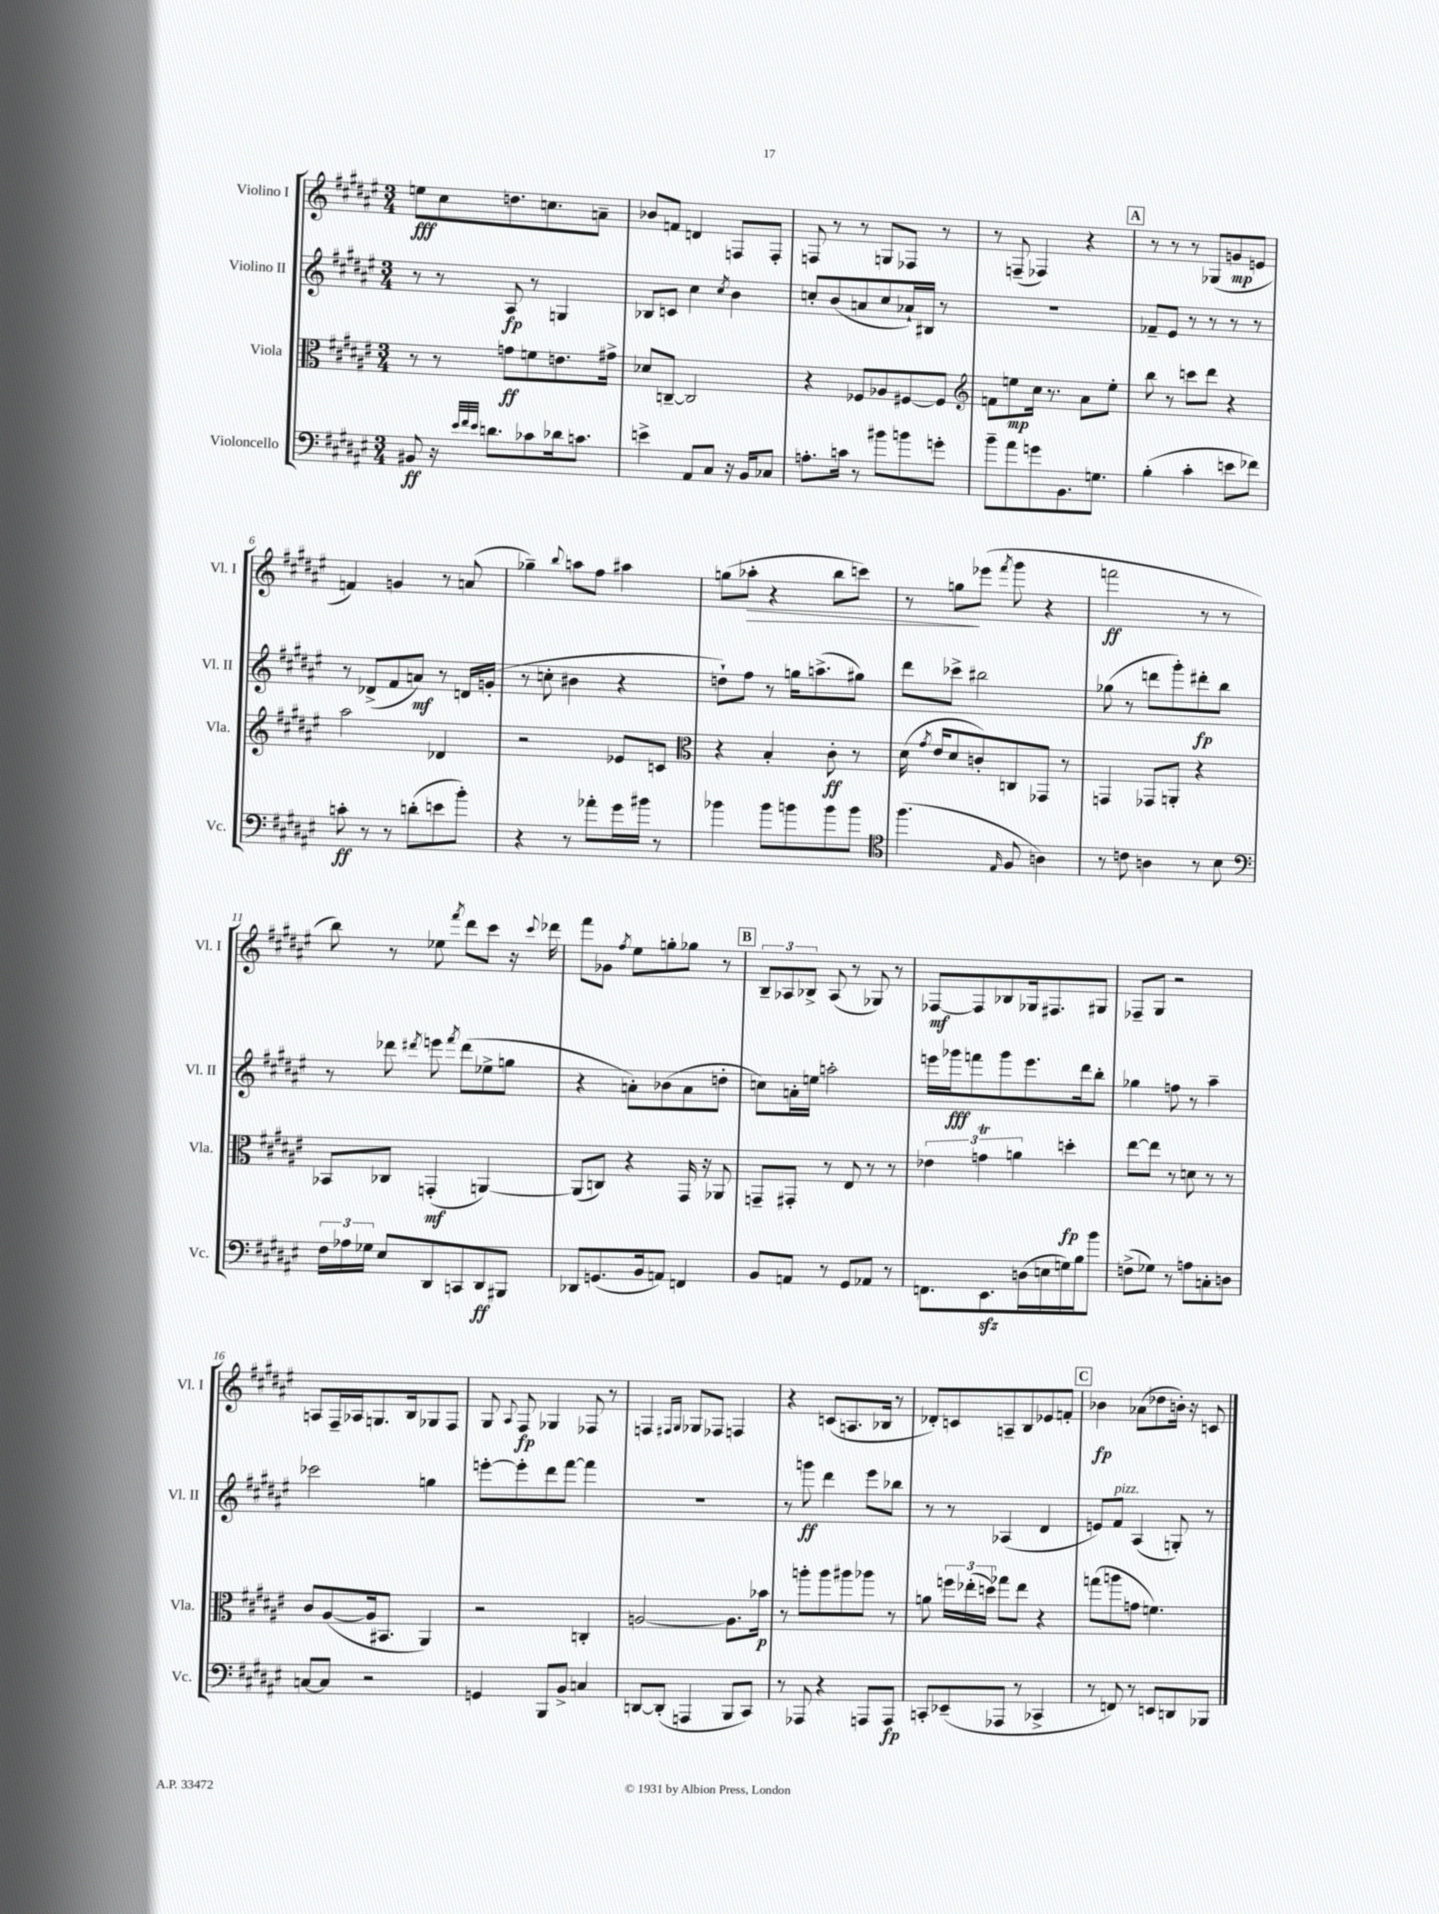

**kern	**dynam	**kern	**dynam	**kern	**dynam	**kern	**dynam
*part4	*part4	*part3	*part3	*part2	*part2	*part1	*part1
*staff4	*staff4	*staff3	*staff3	*staff2	*staff2	*staff1	*staff1
*I"Violoncello	*	*I"Viola	*	*I"Violino II	*	*I"Violino I	*
*I'Vc.	*	*I'Vla.	*	*I'Vl. II	*	*I'Vl. I	*
*clefF4	*	*clefC3	*	*clefG2	*	*clefG2	*
*k[f#c#g#d#a#e#]	*	*k[f#c#g#d#a#e#]	*	*k[f#c#g#d#a#e#]	*	*k[f#c#g#d#a#e#]	*
*M3/4	*	*M3/4	*	*M3/4	*	*M3/4	*
=1	=1	=1	=1	=1	=1	=1	=1
8BB#X/	ff	8r	.	8r	.	8een\L	fff
16r	.	8r	.	8r	.	8cc#\	.
32qqe#/LLL	.	.	.	.	.	.	.
32qqf#/	.	.	.	.	.	.	.
32qqe#/JJJ	.	.	.	.	.	.	.
8.dn\L	.	.	.	.	.	.	.
.	.	8gn\L	ff	8A#/	fp	8.ddn\	.
8c-X\	.	8fn\	.	8r	.	.	.
.	.	.	.	.	.	8.ccn\	.
16d-X\k	.	8.en\	.	4Gn/	.	.	.
8.cn\J	.	.	.	.	.	.	.
.	.	.	.	.	.	8an~\J	.
.	.	16g#X^\Jk	.	.	.	.	.
=2	=2	=2	=2	=2	=2	=2	=2
4en^\	.	8d-X/L	.	8B-X/L	.	8b-X/L	.
.	.	[8Cn~/J	.	8cn/J	.	8fn/J	.
8AA#/L	.	2C/]	.	4cc#\	.	4dn/	.
8C#/J	.	.	.	.	.	.	.
.	.	.	.	8qcc#/	.	.	.
16r	.	.	.	4b\	.	8Fn/L	.
16BB/KL	.	.	.	.	.	.	.
8C-X/J	.	.	.	.	.	8F'/J	.
=3	=3	=3	=3	=3	=3	=3	=3
8.An'\L	.	4r	.	8ccn'/L	.	8Fn/	.
.	.	.	.	(8b/	.	8r	.
16cn\Jk	.	.	.	.	.	.	.
8r	.	8F-X/L	.	8an/	.	8r	.
8b#X\L	.	8A-X/	.	8cc/	.	8Gn/L	.
8bn\	.	[8F#X/	.	16a-X`/L)	.	8F-X/J	.
.	.	.	.	16B#X/JJ	.	.	.
8gn'\J	.	8F#/J]	.	8r	.	8r	.
=4	=4	=4	=4	=4	=4	=4	=4
*	*	*clefG2	*	*	*	*	*
8b~\L	.	8fn\L	.	2.r	.	8r	.
8a#\	.	8een\	mp	.	.	(8Fn~/	.
8gn\	.	16cc#\Jk	.	.	.	4F-X/)	.
.	.	8.r	.	.	.	.	.
8.BB\	.	.	.	.	.	.	.
.	.	8a#\L	.	.	.	4r	.
8.Gn\J	.	.	.	.	.	.	.
.	.	8ee'\J	.	.	.	.	.
!!LO:REH:place=s1:t=A
=5	=5	=5	=5	=5	=5	=5	=5
(4B'\	.	8bb\	.	8f-X~/L	.	8r	.
.	.	8r	.	8e#/J	.	8r	.
4c#'\	.	8cccn\L	.	8r	.	8r	.
.	.	8ddd#\J	.	8r	.	(8G-X/L	.
8en\L	.	4r	.	8r	.	8gn/	mp
8f-X\J)	.	.	.	8r	.	8en/J	.
!!LO:LB:g=z
=6	=6	=6	=6	=6	=6	=6	=6
8cn'\	ff	2aa#\	.	8r	.	4fn/)	.
8r	.	.	.	(8d-X^/L	.	.	.
8r	.	.	.	8f#/	.	4gn/	.
(8dn'\L	.	.	.	8an/J)	mf	.	.
8en\	.	4d-X/	.	8r	.	8r	.
8b'\J)	.	.	.	16dn/LL	.	(8an/	.
.	.	.	.	(16gn'/JJ	.	.	.
=7	=7	=7	=7	=7	=7	=7	=7
4r	.	2r	.	8r	.	4gg-X~\)	.
.	.	.	.	8ccn'\	.	.	.
.	.	.	.	.	.	8qqbb/	.
8r	.	.	.	4b#X\	.	8aan\L	.
8a-X'\L	.	.	.	.	.	8ff#\J	.
16g#\L	.	8e-X/L	.	4r	.	4aa#X\	.
16b#X\JJ	.	.	.	.	.	.	.
8r	.	8cn/J	.	.	.	.	.
=8	=8	=8	=8	=8	=8	=8	=8
*	*	*clefC3	*	*	*	*	*
4b-X\	.	4r	.	8ddn`\L)	.	(8ggn\L	.
!	!	!	!	!	!	!	!LO:HP:b
.	.	.	.	8ff#\J	.	8aa-X'\J	>
8b-\L	.	4B'/	.	8r	.	4r	.
8bn\	.	.	.	16ggn\KL	.	.	.
.	.	.	.	(8.aan^\	.	.	.
8b\	.	8c#'\	ff	.	.	8bb\L	.
8b\J	.	8r	.	8gg#X\J)	.	8cccn\J)	.
=9	=9	=9	=9	=9	=9	=9	=9
*clefC4	*	*	*	*	*	*	*
(4.ff#\	.	(16d#\	.	8ddd#\L	.	8r	.
.	.	8qg#/	.	.	.	.	.
.	.	16e#/KL	.	.	.	.	.
.	.	8d#/	.	8ccc-X^\J	.	8ggn\L	.
.	.	8cn'/)	.	2bb#X\	.	(8eee-X\J	]
16qqE#/	.	.	.	.	.	8qfff#/	.
8F#/	.	8Cn/	.	.	.	8ggg#\	.
4An\)	.	8GG-X/J	.	.	.	4r	.
.	.	8r	.	.	.	.	.
=10	=10	=10	=10	=10	=10	=10	=10
8r	.	4GGn/	.	(8gg-X\	.	2fffn\	ff
8cn\	.	.	.	8r	.	.	.
4An\	.	8GG-X/L	.	8dddn\L	.	.	.
.	.	8AAn'/J	.	8ggg#'\)	.	.	.
8r	.	4r	.	8ddd#X'\	fp	8r	.
8B\	.	.	.	8bb\J	.	8r	.
!!LO:LB:g=z
=11	=11	=11	=11	=11	=11	=11	=11
*clefF4	*	*	*	*	*	*	*
24F#\LL	.	8BB-X/L	.	8r	.	8bb\)	.
24A-X\	.	.	.	.	.	.	.
24G-X\JJ	.	.	.	.	.	.	.
8E#/L	.	8C-X/J	.	8ddd-X\	.	8r	.
.	.	.	.	8qddd#X/	.	.	.
8DD#/	.	(4GGn'/	mf	8eeen\	.	8ee-X\	.
.	.	.	.	8qfff#/	.	8qfff#/	.
8CCn/	.	.	.	(8ddd#\L	.	8ddd#\L	.
8DD#/	ff	[4AAn/)	.	8ee-X^\	.	8ccc#\J	.
8BBB#X/J	.	.	.	8ggn\J	.	16r	.
.	.	.	.	.	.	8qqccc#/	.
.	.	.	.	.	.	16ddd-X\	.
=12	=12	=12	=12	=12	=12	=12	=12
8DD-X/L	.	(8AA/L]	.	4r	.	8fff#\L	.
(8.GGn/	.	8Cn/J)	.	.	.	8g-X\J	.
.	.	.	.	.	.	8qff#/	.
.	.	4r	.	8an'\L)	.	8ee#\L	.
16BB/k	.	.	.	.	.	.	.
8AAn/J)	.	.	.	(8b-X\	.	8ggn'\	.
4FFn/	.	16GG#/	.	8a\	.	8gg-X\J	.
.	.	16r	.	.	.	.	.
.	.	8AA-X/	.	8ddn'\J	.	8r	.
!!LO:REH:place=s1:t=B
=13	=13	=13	=13	=13	=13	=13	=13
8BB/L	.	8GGn~/L	.	8ccn\L)	.	12B~/L	.
.	.	.	.	.	.	12A-X/	.
8AAn/J	.	8GG#X'/J	.	16an'\L	.	.	.
.	.	.	.	.	.	12B-X^/J	.
.	.	.	.	16een\JJ	.	.	.
8r	.	8r	.	2aan'\	.	(8A-/	.
8GG#/L	.	8E#/	.	.	.	8r	.
8AA-X/J	.	8r	.	.	.	8G-X/)	.
8r	.	8r	.	.	.	8r	.
=14	=14	=14	=14	=14	=14	=14	=14
8.FFn\L	.	6e-X\	.	16eeen\LL	.	[8F-X/L	mf
.	.	.	.	16ggg-X\J	fff	.	.
.	.	.	.	8fffn\	.	8F-/]	.
.	.	6gnT\	.	.	.	.	.
8.EE#zz\	.	.	.	.	.	.	.
.	.	.	.	8ggg-\	.	8B-X/	.
.	.	6an\	.	.	.	.	.
(16Dn\L	.	.	.	8.eee\	.	16G-X/k	.
16En\	.	.	.	.	.	8.F#X/	.
16Gn\)	.	4ddn'\	fp	.	.	.	.
16B\J	.	.	.	16ddd#\k	.	.	.
8b\J	.	.	.	8bb'\J	.	8G#X/J	.
=15	=15	=15	=15	=15	=15	=15	=15
(8Fn^\L	.	[8ee#\L	.	4gg-X\	.	8F-X~/L	.
8G-X\J)	.	8ee#\J]	.	.	.	8G#/J	.
8r	.	8r	.	8ffn\	.	2r	.
8An\L	.	8dn\	.	8r	.	.	.
8Cn'\	.	8r	.	4aa#~\	.	.	.
8Dn\J	.	8r	.	.	.	.	.
!!LO:LB:g=z
=16	=16	=16	=16	=16	=16	=16	=16
[8Cn/L	.	8c#/L	.	2ccc-X\	.	8An/L	.
8C/J]	.	([8A#/	.	.	.	16F#~/L	.
.	.	.	.	.	.	16A-X/J	.
2r	.	16A#/k]	.	.	.	8.Gn/	.
.	.	8.BB#X/J	.	.	.	.	.
.	.	.	.	.	.	16B/k	.
.	.	4AA#/)	.	4ggn\	.	8G-X/	.
.	.	.	.	.	.	8F#/J	.
=17	=17	=17	=17	=17	=17	=17	=17
4GGn/	.	2r	.	[8eeen'\L	.	8G#/	.
.	.	.	.	.	.	8qqA#/	.
.	.	.	.	8eee'\]	.	8F#/	fp
8BBB/L	.	.	.	8ddd#\	.	4G-X/	.
8BB^/J	.	.	.	[8fff#\J	.	.	.
4Cn/	.	4Cn'/	.	4fff#\]	.	8F-X/	.
.	.	.	.	.	.	8r	.
=18	=18	=18	=18	=18	=18	=18	=18
[8DDn/L	.	[2An/	.	2.r	.	4Fn/	.
(8DD'/J]	.	.	.	.	.	.	.
.	.	.	.	.	.	16qqF#X/LL	.
.	.	.	.	.	.	16qqG#/JJ	.
4AAAn/	.	.	.	.	.	8G-X/L	.
.	.	.	.	.	.	8F-X/J	.
8BBB/L	.	8.A\L]	.	.	.	4Fn/	.
8CC#/J)	.	.	.	.	.	.	.
.	.	16b-X\Jk	p	.	.	.	.
=19	=19	=19	=19	=19	=19	=19	=19
8r	.	8r	.	8r	.	4r	.
8AAA-X/	.	8aan'\L	.	8gggn\	ff	.	.
4r	.	8aa\	.	4ddd#\	.	(8cn/L	.
.	.	8aa#X\	.	.	.	8.An/	.
8AAAn/L	.	8aa-X\J	.	8eee#\L	.	.	.
.	.	.	.	.	.	16B-X/Jk	.
8AAA/J	fp	8r	.	8bb-X\J	.	8r	.
=20	=20	=20	=20	=20	=20	=20	=20
8CCn'/L	.	8an\	.	8r	.	8d-X'/L)	.
(8EE-X~/	.	24ffn\LL	.	8r	.	8cn/	.
.	.	(24ee-X'\	.	.	.	.	.
.	.	24ddn\JJ)	.	.	.	.	.
8AAA-X/J	.	8gg-X\L	.	(4A-X/	.	8An~/	.
8r	.	8ee-\J	.	.	.	8B/	.
4CC-X^/	.	4r	.	4d#/	.	8e-X/	.
.	.	.	.	.	.	8fn'/J	.
!!LO:REH:place=s1:t=C
=21	=21	=21	=21	=21	=21	=21	=21
8r	.	(8ggn\L	.	8en/L)	.	4b-X\	fp
!	!	!	!	!LO:TX:a:i:t=pizz.	!	!	!
8FFn/)	.	8aan\	.	8f#/J	.	.	.
8r	.	8gn\J	.	(4A#/	.	(8a-X\L	.
8EEn/L	.	4.fn\)	.	.	.	8dd-X\	.
8DDn/	.	.	.	8Gn'/)	.	16bn'\Jk)	.
.	.	.	.	.	.	16r	.
8BBB-X/J	.	.	.	8r	.	8cn/	.
==	==	==	==	==	==	==	==
*-	*-	*-	*-	*-	*-	*-	*-
